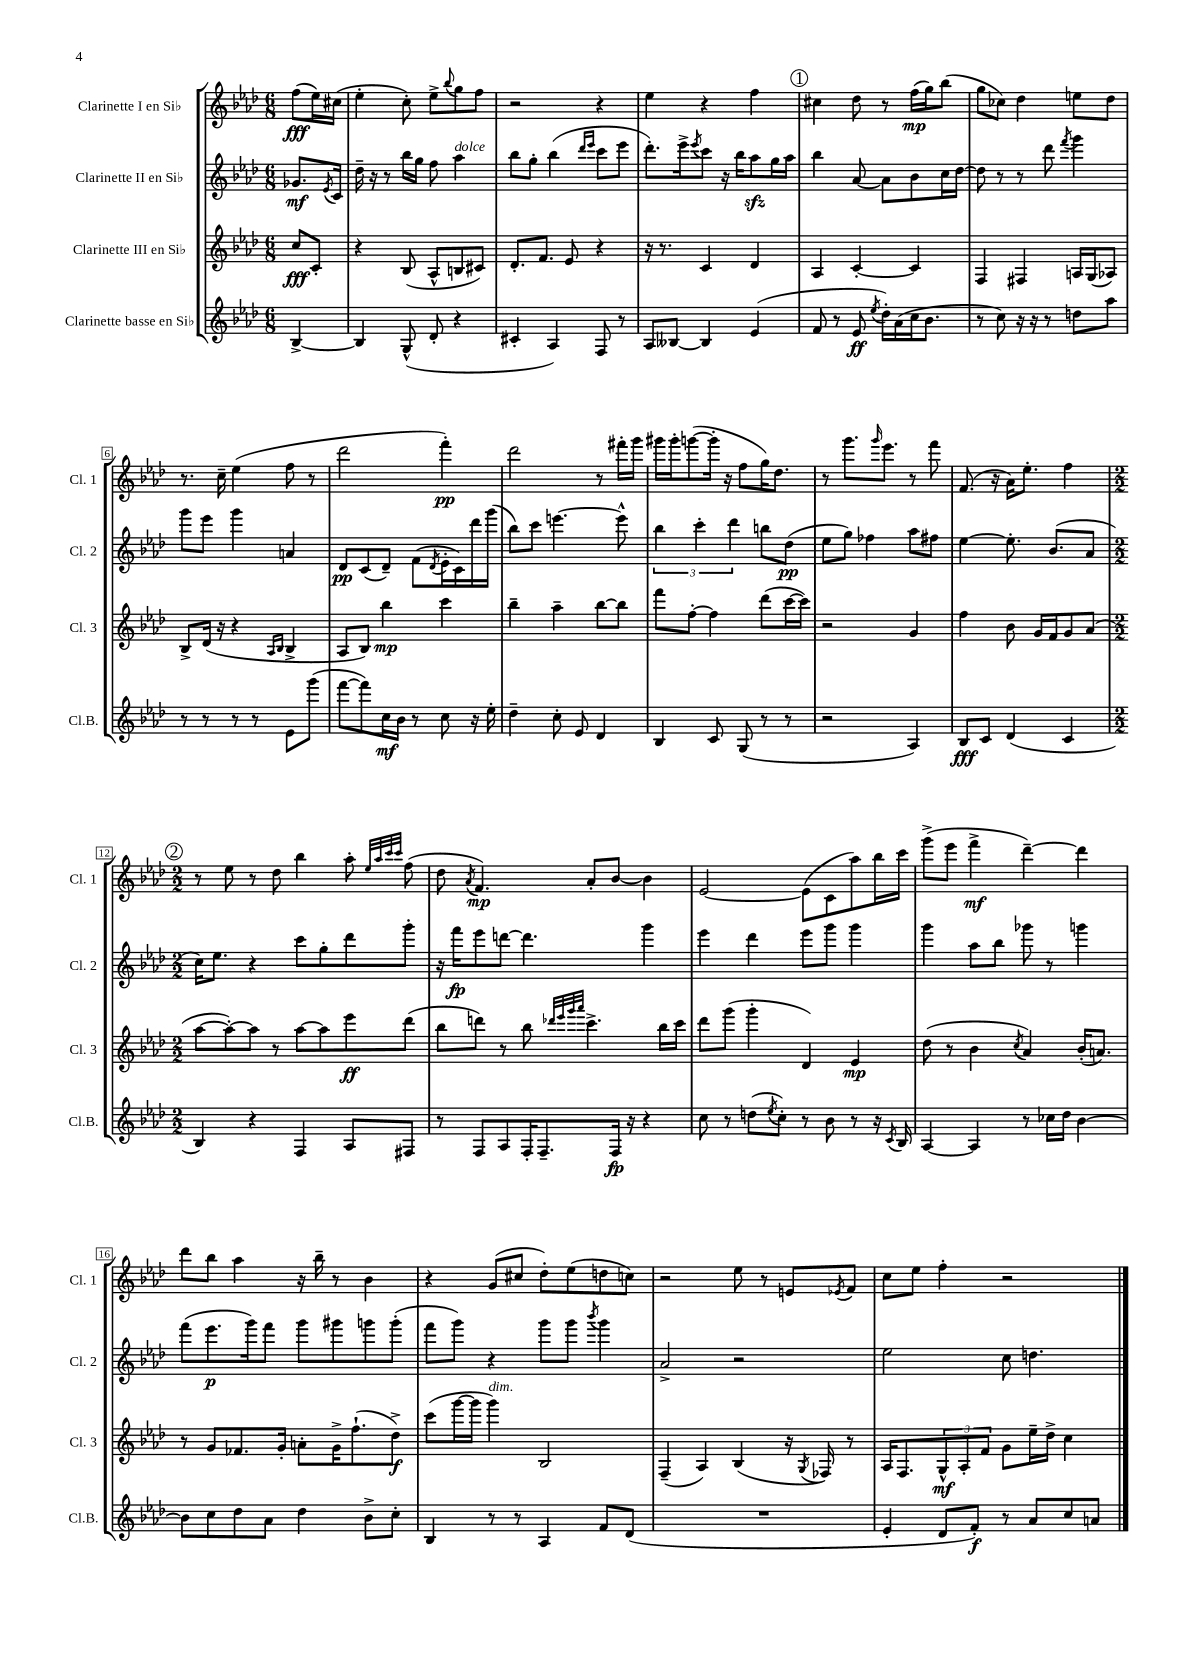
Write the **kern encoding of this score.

**kern	**kern	**kern	**kern
*staff4	*staff3	*staff2	*staff1
*clefG2	*clefG2	*clefG2	*clefG2
*k[b-e-a-d-]	*k[b-e-a-d-]	*k[b-e-a-d-]	*k[b-e-a-d-]
*M6/8	*M6/8	*M6/8	*M6/8
[4B-^	8cc	8.g-	(8ff
.	8c'	.	16ee-)
.	.	8qe-	.
.	.	16c	(16cc#
=	=	=	=
4B-]	4r	16dd-~	4ee-'
.	.	16r	.
.	.	8r	.
(8G^^	(8B-	16bb-	8cc')
.	.	16gg	.
8d-'	8A-^^	8ff	8ee-^
.	.	.	8qqbb-
4r	8B	4aa-	8gg
.	8c#)	.	8ff
=	=	=	=
4c#'	8.d-'	8bb-	2r
.	.	8gg'	.
.	8.f	.	.
4A-)	.	(4bb-	.
.	8e-	.	.
.	.	16qqddd-	.
.	.	16qqeee-	.
8F	4r	8ccc	4r
8r	.	8eee-	.
=	=	=	=
8A-	16r	8.ddd-')	4ee-
.	8.r	.	.
[8B--	.	.	.
.	.	16eee-^	.
.	.	8qeee-	.
4B--]	4c	8ccc	4r
.	.	16r	.
.	.	16bb-	.
(4e-	4d-	8aa-	4ff
.	.	16gg	.
.	.	16aa-	.
=	=	=	=
8f	4A-	4bb-	4cc#
8r	.	.	.
8e-	[4c'	[8a-	8dd-
8qee-	.	.	.
16dd-')	.	8a-]	8r
(16a-	.	.	.
16cc	4c]	8b-	(16ff
8.b-	.	.	16gg)
.	.	16cc	(8bb-
.	.	[16dd-	.
=	=	=	=
8r	4F	8dd-]	8gg
8cc)	.	8r	8cc-)
16r	4F#	8r	4dd-
16r	.	.	.
8r	.	8ddd-	.
.	.	8qfff	.
8dd	16A	4ggg	8ee
.	(16G	.	.
8aa-	8A-)	.	8dd-
=	=	=	=
8r	8B-^	8ggg	8.r
8r	(16d-	8eee-	.
.	16r	.	16cc~
8r	4r	4ggg	(4ee-
8r	.	.	.
.	16qqA-	.	.
.	16qqB-	.	.
8e-	4B-^	4a	8ff
(8ggg	.	.	8r
=	=	=	=
[8fff	8A-	8d-	2ddd-
8fff])	8B-)	(8c	.
16cc	4bb-	8d-~)	.
16b-	.	.	.
8r	.	(8f	.
.	.	8qd-	.
8cc	4ccc	16e-'	4fff')
.	.	16c)	.
16r	.	16ddd-	.
16ee-'	.	(16ggg	.
=	=	=	=
4dd-~	4bb-~	8bb-)	2ddd-
.	.	8ccc	.
8cc'	4aa-~	[4.eee	.
8e-	.	.	.
4d-	[8bb-	.	8r
.	8bb-]	8eee^^]	16fff#'
.	.	.	16ggg
=	=	=	=
4B-	8fff	6bb-	16ggg#
.	.	.	16ggg#'
.	[8ff'	.	([8ggg
.	.	6ccc'	.
8c	4ff]	.	16ggg']
.	.	.	16r
.	.	6ddd-	.
(8G	.	.	8ff
8r	(8ddd-	8bb	16gg)
.	.	.	8.dd-
8r	[16ccc	(8dd-	.
.	16ccc])	.	.
=	=	=	=
2r	2r	8ee-	8r
.	.	8gg)	8.ggg
.	.	4ff-	.
.	.	.	16qqggg
.	.	.	8.eee-
4A-)	4g	8aa-	8r
.	.	8ff#	8fff
=	=	=	=
8B-	4ff	[4ee-	(8.f
8c	.	.	.
.	.	.	16r
(4d-	8b-	8.ee-']	16a-)
.	.	.	8.ee-'
.	16g	.	.
.	16f	(8.b-	.
4c	8g	.	4ff
.	(8a-	8a-	.
=	=	=	=
*M2/2	*M2/2	*M2/2	*M2/2
4B-)	[8aa-	16cc)	8r
.	.	8.ee-	.
.	8aa-'_)	.	8ee-
4r	8aa-]	4r	8r
.	8r	.	8dd-
4F	[8aa-	8ccc	4bb-
.	8aa-]	8gg'	.
8A-	8eee-	8ddd-	8aa-'
.	.	.	32qqee-
.	.	.	32qqaa-
.	.	.	32qqccc
.	.	.	32qqccc
8F#	(8ddd-	8ggg'	(8ff
=	=	=	=
8r	8bb-	16r	8dd-
.	.	16fff	.
.	.	.	8qa-
8F	8ddd)	8eee-	4.f)
8A-	8r	[8ddd	.
16F'	8bb-	4.ddd]	.
8.F~	.	.	.
.	32qqddd-	.	.
.	32qqeee-	.	.
.	32qqggg	.	.
.	32qqaaa-	.	.
.	4.ccc^	.	8a-'
16F	.	.	[8b-
16r	.	.	.
4r	.	4ggg	4b-]
.	16bb-	.	.
.	16ccc	.	.
=	=	=	=
8cc	8ddd-	4eee-	[2e-
8r	(8ggg	.	.
(8dd	4ggg'	4ddd-	.
8qee-	.	.	.
8cc')	.	.	.
8r	4d-)	8eee-	(8e-]
8b-	.	8ggg	8c
8r	4e-	4ggg	8aa-)
16r	.	.	16bb-
8qc	.	.	.
16B-	.	.	16ccc
=	=	=	=
[4A-	(8dd-	4ggg	(8ggg^
.	8r	.	8eee-
4A-]	4b-	8aa-	4fff^
.	.	8bb-	.
.	8qcc	.	.
8r	4a-)	8ggg-	[4ddd-~)
16cc-	.	8r	.
16dd-	.	.	.
[4b-	(16b-'	4ggg	4ddd-]
.	8.a)	.	.
=	=	=	=
8b-]	8r	(8fff	8ddd-
8cc	8g	8.eee-	8bb-
8dd-	8.f-	.	4aa-
.	.	16ggg)	.
8a-	.	8fff	.
.	16g'	.	.
4dd-	8a'	8ggg	16r
.	.	.	16bb-~
.	16g^	8ggg#	8r
.	(8.ff`	.	.
8b-^	.	8ggg	4b-
8cc'	8dd-^)	(8ggg'	.
=	=	=	=
4B-	(8ccc	8fff	4r
.	[16ggg	8ggg)	.
.	16ggg]	.	.
8r	4ggg)	4r	(8g
8r	.	.	8cc#
4A-	2B-	8ggg	8dd-')
.	.	8ggg	(8ee-
.	.	8qbbb-	.
8f	.	4ggg	8dd
(8d-	.	.	8cc)
=	=	=	=
1r	(4F~	2a-^	2r
.	4A-)	.	.
.	(4B-	2r	8ee-
.	.	.	8r
.	16r	.	8e
.	8qG	.	.
.	16F-)	.	.
.	.	.	8qe-
.	8r	.	8f
=	=	=	=
4e-'	16A-	2ee-	8cc
.	8.F	.	.
.	.	.	8ee-
8d-	12G^^	.	4ff'
.	12A-'	.	.
8f')	.	.	.
.	12f	.	.
8r	8g	8cc	2r
8a-	16ee-~	4.dd	.
.	16dd-^	.	.
8cc	4cc	.	.
8a	.	.	.
==	==	==	==
*-	*-	*-	*-
